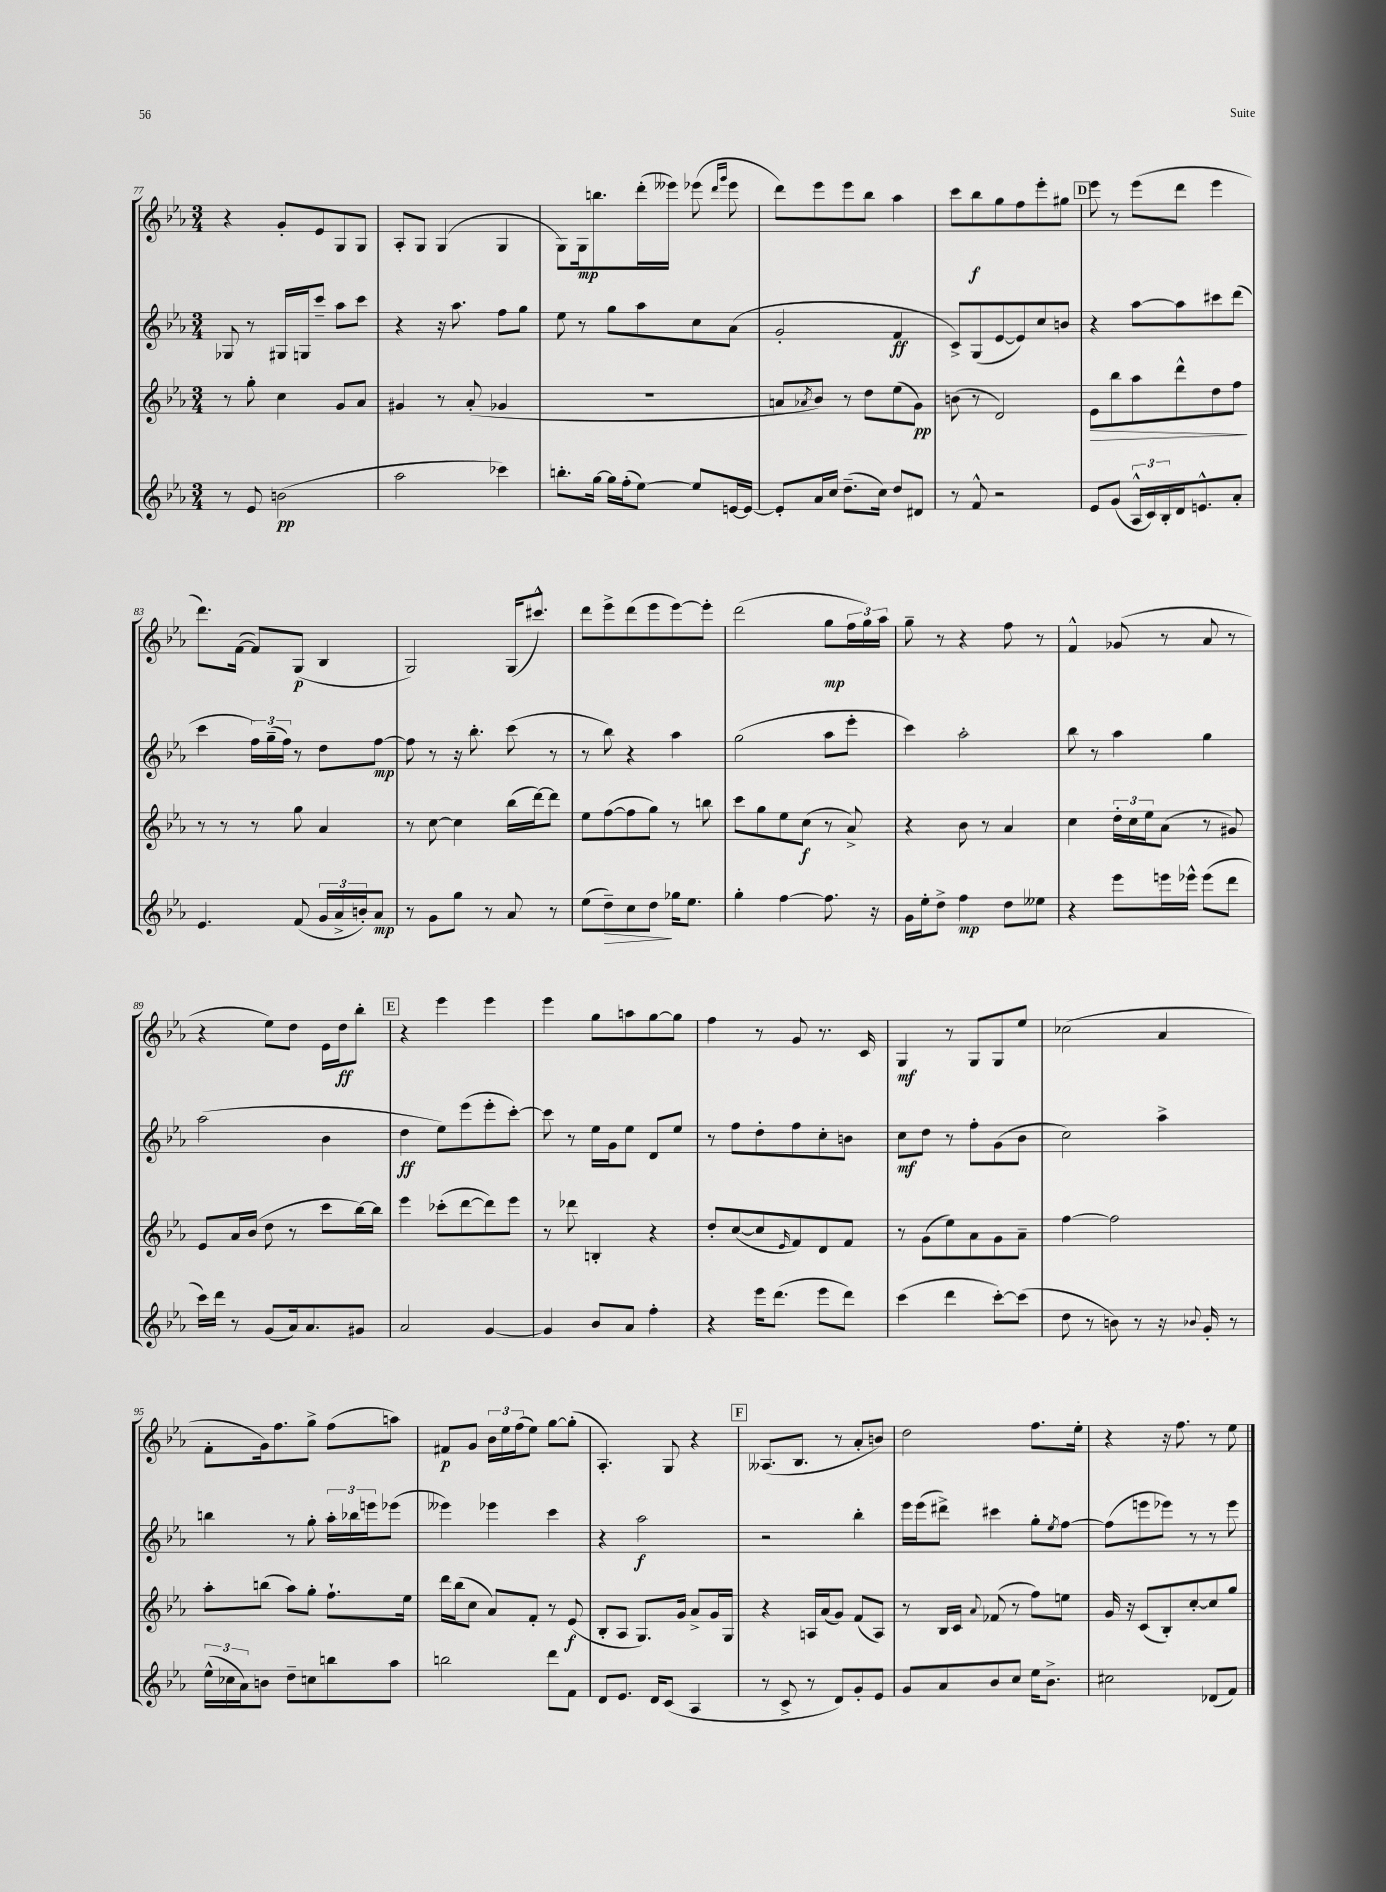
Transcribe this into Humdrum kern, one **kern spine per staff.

**kern	**kern	**kern	**kern
*staff4	*staff3	*staff2	*staff1
*clefG2	*clefG2	*clefG2	*clefG2
*k[b-e-a-]	*k[b-e-a-]	*k[b-e-a-]	*k[b-e-a-]
*M3/4	*M3/4	*M3/4	*M3/4
8r	8r	8G-	4r
8e-	8gg'	8r	.
(2b	4cc	16G#	8g'
.	.	16G	.
.	.	8ccc~	8e-
.	8g	8aa-	8G
.	8a-	8ccc	8G
=	=	=	=
2aa-	4g#	4r	8A-'
.	.	.	8G
.	8r	16r	(4G
.	.	8.aa-	.
.	(8a-'	.	.
4ccc-)	4g-	8ff	4G
.	.	8gg	.
=	=	=	=
8.bb'	2.r	8ee-	8G)
.	.	8r	16G
[16gg	.	.	8.bb
16gg]	.	8gg	.
(16ff'	.	.	.
[8ee-)	.	8aa-	(16ddd'
.	.	.	16eee--)
8ee-]	.	8cc	(8eee-
.	.	.	16qqddd
.	.	.	16qqggg
[16e	.	(8a-	8eee-
16e_	.	.	.
=	=	=	=
8e']	8a	2g'	8ddd)
.	8qa-	.	.
16a-	8b-)	.	8eee-
16cc	.	.	.
(8.dd~	8r	.	8eee-
.	8dd	.	8bb-
16cc)	.	.	.
8dd	(8ee-	4f	4aa-
8d#	8g)	.	.
=	=	=	=
8r	(8b	8c^)	8ccc
8f^^	8r	(8G	8bb-
2r	2d)	[8e-	8gg
.	.	8e-])	8ff
.	.	8cc	8eee-'
.	.	8b	8gg#
=	=	=	=
8e-	8e-	4r	8eee-
(8g	8bb-	.	8r
24A-^^	8aa-	[8aa-	(8eee-
24c)	.	.	.
24B-'	.	.	.
16d	8ddd^^	8aa-]	8ddd
8.e^^	.	.	.
.	8dd	8ccc#	4eee-
8a-'	8ff	(8ddd	.
=	=	=	=
4.e-	8r	4ccc	8.ddd)
.	8r	.	.
.	.	.	([16f
.	8r	24ff)	8f])
.	.	(24gg~	.
.	.	24ff)	.
(8f	8gg	8r	(8G
24g	4a-	8dd	4B-
24a-^	.	.	.
24b')	.	.	.
8a-	.	[8ff	.
=	=	=	=
8r	8r	8ff]	2G)
8g	[8cc	8r	.
8gg	4cc]	16r	.
.	.	8.bb-'	.
8r	.	.	.
8a-	(16bb-	(8ccc	(16G
.	[16ddd)	.	8.ccc#^^)
8r	8ddd]	8r	.
=	=	=	=
(8ee-	8ee-	8r	8ddd
8dd~)	([8ff	8bb-)	8eee-^
8cc	8ff]	4r	(8ddd
8dd	8gg)	.	8eee-
16gg-	8r	4aa-	[8eee-)
8.ee-	.	.	.
.	8bb	.	8eee-']
=	=	=	=
4gg'	8ccc	(2gg	(2ddd
.	8gg	.	.
[4ff	8ee-	.	.
.	(8cc	.	.
8.ff]	8r	8aa-	8gg
.	8a-^)	8eee-'	24ff
.	.	.	24gg)
16r	.	.	.
.	.	.	24aa-
=	=	=	=
16g	4r	4ccc)	8gg~
16ee-'	.	.	.
8dd^	.	.	8r
4ff	8b-	2aa-'	4r
.	8r	.	.
8dd	4a-	.	8ff
8ee--	.	.	8r
=	=	=	=
4r	4cc	8bb-	4f^^
.	.	8r	.
8eee-	24dd'	4aa-	(8g-
.	24cc	.	.
.	24ee-	.	.
16eee	(8a-	.	8r
16eee-^^	.	.	.
(8eee-	8r	4gg	8a-
8ddd	8g#)	.	8r
=	=	=	=
16ccc)	8e-	(2aa-	4r
16ddd	.	.	.
8r	16a-	.	.
.	(16b-	.	.
(8g	8dd	.	8ee-)
16a-)	8r	.	8dd
8.a-	.	.	.
.	8ccc	4b-	16e-
.	.	.	16dd
8g#	[16bb-)	.	8bb-'
.	16bb-]	.	.
=	=	=	=
2a-	4eee-	4dd	4r
.	(8ccc-'	8ee-)	4eee-
.	[8ddd	(8eee-	.
[4g	8ddd])	8eee-'	4eee-
.	8eee-	[8ccc')	.
=	=	=	=
4g]	8r	8ccc]	4eee-
.	8ddd-	8r	.
8b-	4B'	16ee-	8gg
.	.	16g	.
8a-	.	8ee-	8aa
4ff'	4r	8d	[8gg
.	.	8ee-	8gg]
=	=	=	=
4r	8dd'	8r	4ff
.	([8cc	8ff	.
16eee-	8cc]	8dd'	8r
(8.ddd	.	.	.
.	16qqe-	.	.
.	8f)	8ff	8g
8eee-	8d	8cc'	8.r
8ddd)	8f	8b	.
.	.	.	16c
=	=	=	=
(4ccc	8r	8cc	4G
.	(8g	8dd	.
4ddd	8ee-)	8r	8r
.	8a-	8ff'	8G
[8ccc')	8g	(8g	8G
(8ccc]	8a-~	8b-	8ee-
=	=	=	=
8dd	[4ff	2cc)	(2cc-
8r	.	.	.
8b)	2ff]	.	.
8r	.	.	.
16r	.	4aa-^	4a-
8qqb-	.	.	.
16g'	.	.	.
8r	.	.	.
=	=	=	=
(24ee-^^	8aa-'	4bb	8f'
24cc-	.	.	.
24a-)	.	.	.
8b	(8bb	.	16g)
.	.	.	8.ff
8dd~	8aa-)	8r	.
8cc	8gg'	8gg'	8gg^
8bb	8.ff`	24aa-'	(8ff
.	.	24bb-	.
.	.	24eee	.
8aa-	.	(8eee-	8aa)
.	16ee-	.	.
=	=	=	=
2bb	16ddd	4eee--)	8f#
.	(16bb-	.	.
.	8cc	.	8g
.	8a-)	4eee-	24b-
.	.	.	24ee-
.	.	.	(24ff
.	8f'	.	8ee-)
8ddd	8r	4ccc	[8gg
8f	(8e-	.	(8gg']
=	=	=	=
8d	8B-'	4r	4.A-')
8.e-	8A-	.	.
.	8.G)	2aa-	.
16d	.	.	.
(8c	.	.	8G
.	16g	.	.
4A-	8a-^	.	4r
.	16g	.	.
.	16G	.	.
=	=	=	=
8r	4r	2r	(8.A--
8c^	.	.	.
.	.	.	8.B-
8r	16A	.	.
.	(16a-	.	.
8d)	8g)	.	8r
8g'	(8f	4bb-'	8a-'
8e-	8A)	.	8b)
=	=	=	=
8g	8r	16eee-	2dd
.	.	(16eee-	.
8a-	16B-	8ddd#^)	.
.	16c	.	.
.	8qqa-	.	.
8b-	(8f-	4ccc#	.
8cc	8r	.	.
16ee-	8ff)	8gg'	8.ff
8.b-^	.	.	.
.	.	8qee-	.
.	8ee	[8ff	.
.	.	.	16ee-'
=	=	=	=
2cc#	16g	(8ff]	4r
.	16r	.	.
.	(8c	8eee	.
.	8B-')	8eee-)	16r
.	.	.	8.ff
.	[8cc'	8r	.
(8d-	8cc]	8r	8r
8f)	8gg	8eee-	8ee-
==	==	==	==
*-	*-	*-	*-
